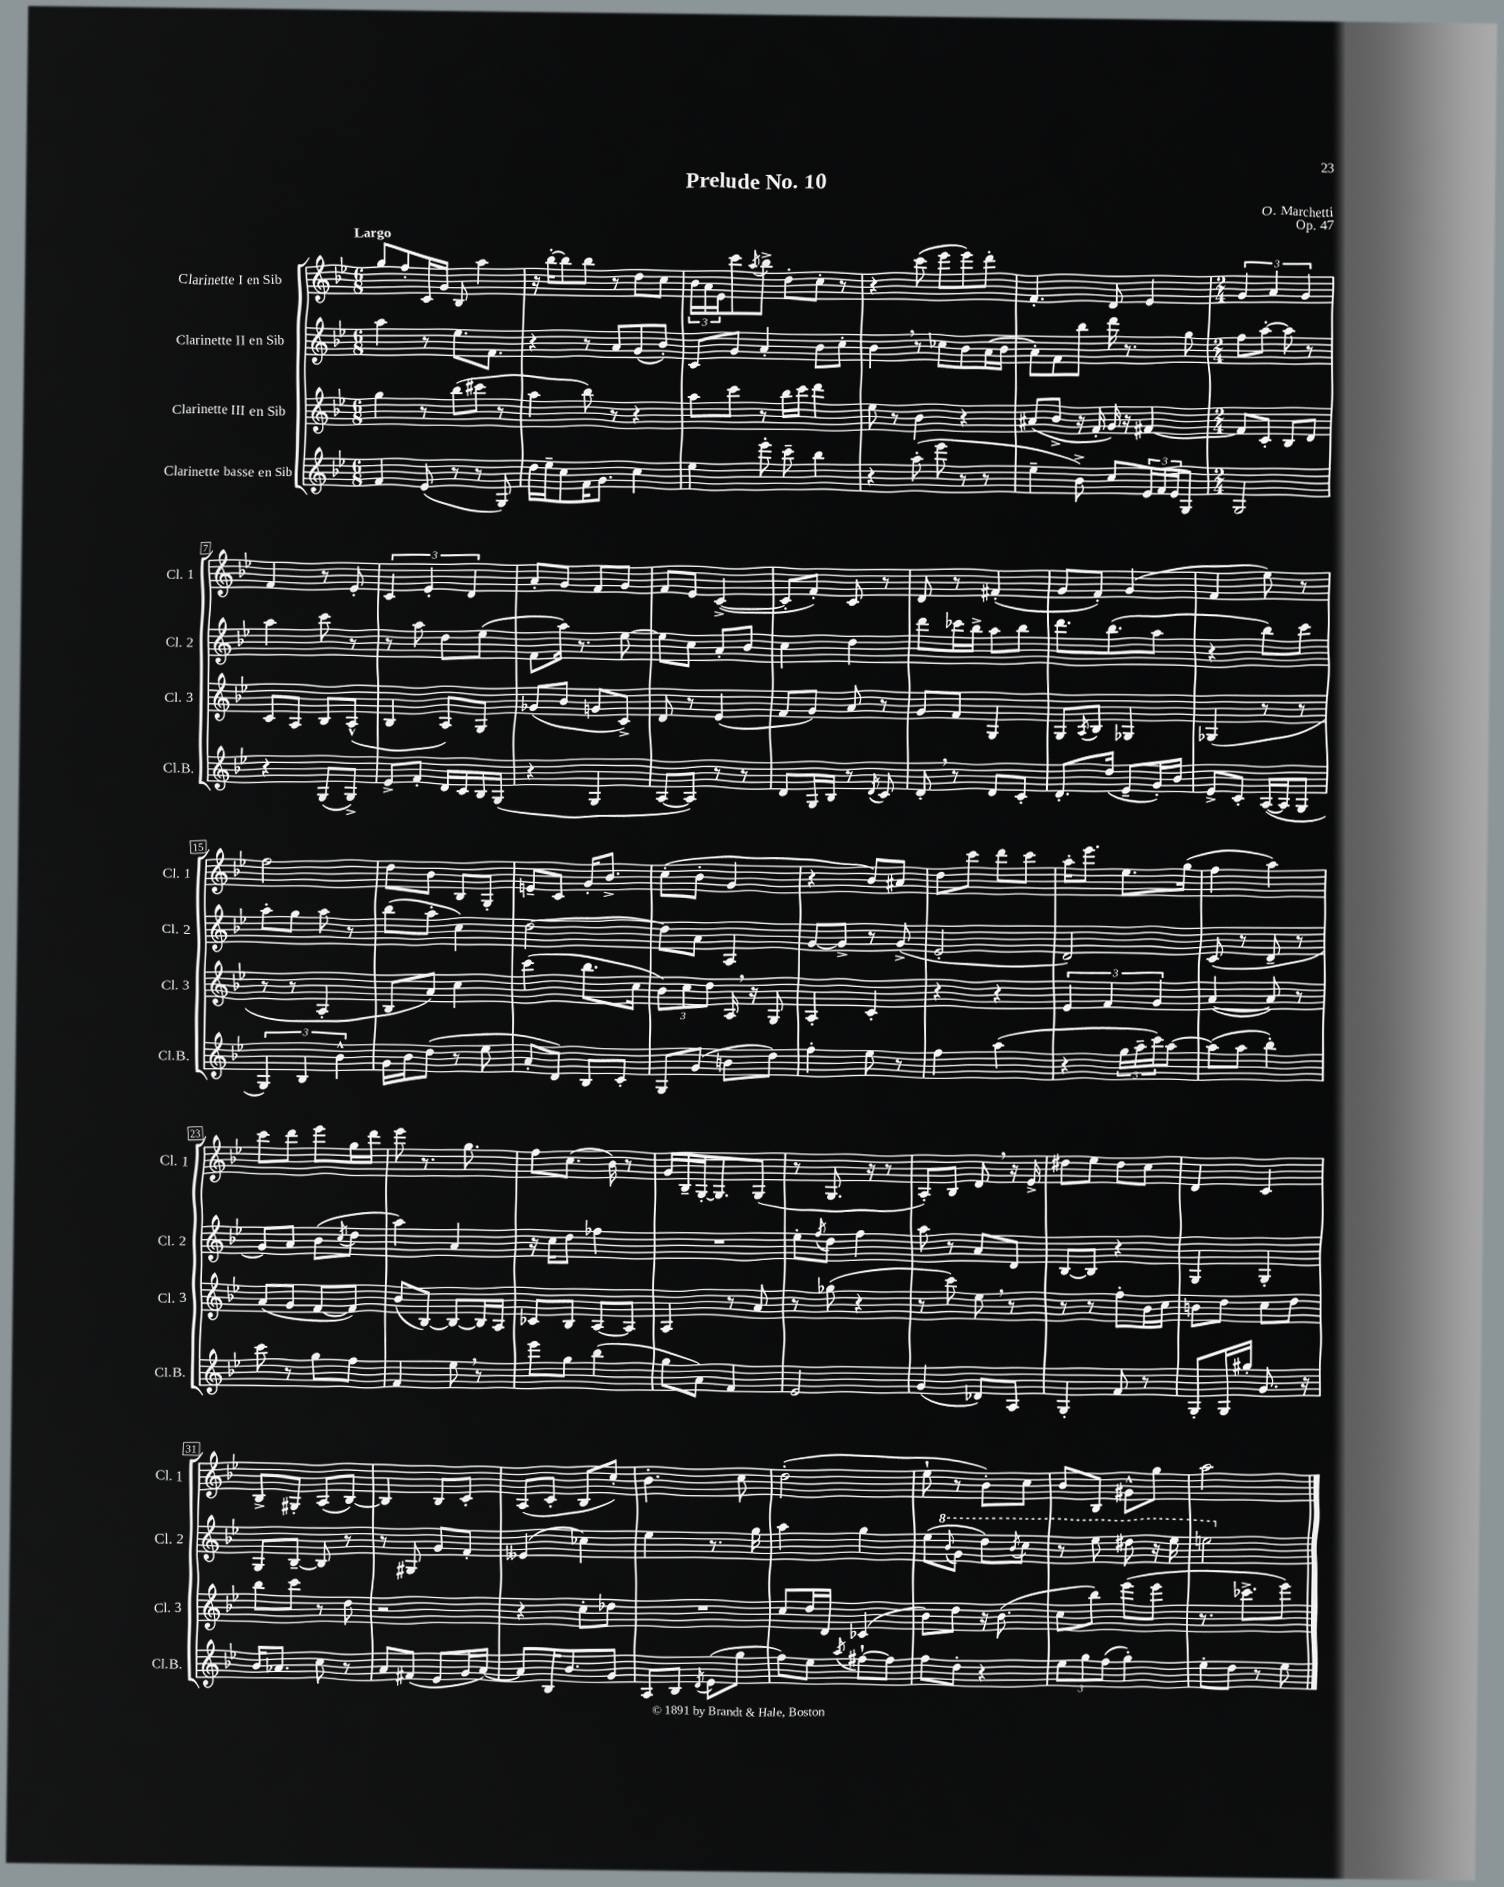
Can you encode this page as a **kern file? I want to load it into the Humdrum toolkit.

**kern	**kern	**kern	**kern
*staff4	*staff3	*staff2	*staff1
*clefG2	*clefG2	*clefG2	*clefG2
*k[b-e-]	*k[b-e-]	*k[b-e-]	*k[b-e-]
*M6/8	*M6/8	*M6/8	*M6/8
4f	4gg	4aa	8gg
.	.	.	8ff'
(8e-	8r	8r	16c
.	.	.	16g
8r	(8bb-	8.ee-	8B-
8r	8ccc#	.	4aa
.	.	8.f	.
8G)	8r	.	.
=	=	=	=
16dd	4aa	4r	16r
16ee-~	.	.	[16bb-'
8cc	.	.	8bb-]
16f	8bb-)	8r	8bb-
8.g	.	.	.
.	8r	8a	8r
4cc	4r	(8g	8dd
.	.	8b-')	8cc
=	=	=	=
4ee-	8aa	8c	24b-
.	.	.	24a
.	.	.	24e-
.	8ccc	8g	8ccc
.	.	.	8qaa
8eee-'	8r	4a'	8bb-^
8ccc~	16bb-	.	8dd'
.	16ccc	.	.
4bb-	4ddd	8b-	8cc'
.	.	8cc'	8r
=	=	=	=
4r	8ee-	4b-	4r
.	8r	.	.
(8aa'	4b-	8r	(8ccc
8eee-	.	8cc-	8eee-
8r	4r	8b-	8eee-)
8r	.	(16a	8ddd'
.	.	16b-	.
=	=	=	=
4ee-~	(8a#	8a')	4.f'
.	8b-^	8f	.
8b-^)	16r	8bb-	.
.	16f'	.	.
8cc	16g)	16ddd	8d
.	16r	8.r	.
24e-	[4f#	.	4e-
24f	.	.	.
24e-	.	.	.
8G	.	8gg	.
=	=	=	=
*M2/4	*M2/4	*M2/4	*M2/4
2G	8f#]	8ff	6g
.	8c'	[8aa'	.
.	.	.	6a
.	8B-	8aa]	.
.	.	.	6g
.	8d	8r	.
=	=	=	=
4r	8c	4aa	4f
.	8A	.	.
(8G	8B-	8ccc	8r
8G^)	(8A^^	8r	8e-'
=	=	=	=
8e-^	4B-	8r	6c
8f'	.	8aa	.
.	.	.	6e-'
16d	8A)	8dd	.
16c	.	.	.
.	.	.	6d
16B-	8G	(8ee-	.
(16G	.	.	.
=	=	=	=
4r	(8g-	8f	8a'
.	8b-	16aa)	8g
.	.	8.r	.
4G	8g	.	8f
.	8c^)	[8ee-	8g
=	=	=	=
[8A	8d	8ee-]	8f
8A])	8r	8cc	8e-
8r	(4e-	8a'	([4c^
8r	.	8b-	.
=	=	=	=
8d	8f	4cc	8c']
16G	8g)	.	8f')
16B-	.	.	.
8r	8a	4dd	8c
8qd	.	.	.
8c	8r	.	8r
=	=	=	=
8d'	8g	8ddd	8d
8r	8f	16ccc-	8r
.	.	16bb-^	.
8d	4G	8aa	(4f#'
8c'	.	8bb-	.
=	=	=	=
8.d'	8G	8.ddd	8g
.	8qA	.	.
.	8B-	.	8f')
(16dd	.	(8.bb-	.
8e-~	4G-	.	(4g
16g')	.	8aa	.
16b-	.	.	.
=	=	=	=
8e-^	(4G-	4r	4f
8c'	.	.	.
([16A	8r	8bb-)	8ee-)
16A]	.	.	.
8G	8r	8ccc	8r
=	=	=	=
6G)	8r	8aa'	2ff
.	8r	8gg	.
6B-	.	.	.
.	4A'	8aa	.
6b-^^	.	.	.
.	.	8r	.
=	=	=	=
16g	8B-	(8bb-	8dd
16b-	.	.	.
(8dd	8a)	8aa'	8b-
8r	4cc	4cc)	8B-
8ee-	.	.	8G'
=	=	=	=
8a'	(4ccc	[2dd	8e~
8d)	.	.	8c
8B-	8.bb-	.	16g'
.	.	.	8.b-^
8c'	.	.	.
.	16cc	.	.
=	=	=	=
8G	12b-)	8dd]	(8cc'
.	12cc	.	.
(8g	.	8a	8b-'
.	12dd	.	.
8b	16A	4A	4g
.	16r	.	.
8dd)	8G	.	.
=	=	=	=
4ff'	4A'	[8g	4r
.	.	8g^]	.
8ee-	4c'	8r	8b-)
8r	.	(8g^	8a#
=	=	=	=
4ff	4r	2e-'	8dd
.	.	.	8ccc
(4aa	4r	.	8ddd
.	.	.	8ccc
=	=	=	=
4r	6e-	2d)	16aa'
.	.	.	8.eee-
.	6f	.	.
24gg	.	.	8.ee-
24aa~	.	.	.
24ccc)	6g	.	.
[8aa	.	.	.
.	.	.	(16gg
=	=	=	=
(8aa]	([4a	(8c	4ff
8aa	.	8r	.
4bb-')	8a])	8d~	4aa)
.	8r	8r	.
=	=	=	=
8ccc	(8a	8g)	8ccc
8r	8g	8a	8ddd
8gg	[8f	(8b-	8eee-
.	.	8qcc	.
8ff	8f])	8dd	16gg
.	.	.	16ddd
=	=	=	=
4f	(8b-	4aa)	8eee-
.	[8B-)	.	8.r
8ee-	8B-_	4a	.
.	.	.	8.gg
8r	16B-]	.	.
.	16A	.	.
=	=	=	=
8eee-	8c-	16r	8ff
.	.	16cc	.
8gg	8B-	8dd	(8.cc
(4bb-	[8A	4ff-	.
.	.	.	16b-)
.	8A]	.	8r
=	=	=	=
8gg	4A	2r	16g
.	.	.	16B-~
8a)	.	.	[16G'
.	.	.	8.G]
4f	8r	.	.
.	8a	.	(8G
=	=	=	=
2e-	8r	8ee-'	8r
.	.	8qff	.
.	(8gg-	8dd	8.G
.	4r	4ff	.
.	.	.	16r
.	.	.	8r
=	=	=	=
(4g	8r	8aa	8A')
.	8ccc)	8r	8B-
8d-)	8ee-	8a	8d
8A	8r	8d	16r
.	.	.	16e-^
=	=	=	=
4G'	8r	[8B-	8dd#
.	8r	8B-]	8ee-
8f	8ff'	4r	8dd#
8r	16b-	.	8cc
.	16cc	.	.
=	=	=	=
8G'	8b	4G	4d
16G	8dd	.	.
16gg#'	.	.	.
8.g	8cc	4G'	4c
.	8dd	.	.
16r	.	.	.
=	=	=	=
16b-	8bb-	8G	8B-^
8.a-	.	.	.
.	8ccc	[8B-~	8G#'
8cc	8r	8B-]	(8A
8r	8dd	8r	[8B-)
=	=	=	=
8a	2r	8r	4B-]
(8f#	.	8G#	.
8e-	.	8g	8B-
16g	.	8f'	8c'
[16a)	.	.	.
=	=	=	=
8a]	4r	(4e--	(8A
16B-	.	.	8c'
8.b-	.	.	.
.	8cc'	4cc-)	8B-
8g	8dd-	.	8cc')
=	=	=	=
8A	2r	4ee-	4.b-'
8B-	.	.	.
8qd	.	.	.
(8e-	.	8.r	.
8gg	.	.	8cc
.	.	16gg	.
=	=	=	=
8ff)	8cc	4aa	(2dd'
8ee-	16dd	.	.
.	16d	.	.
8qaa	.	.	.
[8ff#`	(4c-	4gg	.
8ff#]	.	.	.
=	=	=	=
8ff	8b-)	(8ee-	8ee-`
.	.	8qqbb-	.
8dd'	8dd	8gg	8r
4r	16r	8ddd)	8b-')
.	(8.b-	.	.
.	.	8qbb-	.
.	.	8ccc	8cc
=	=	=	=
12ee-	8cc	8r	8b-
12gg	.	.	.
.	8bb-)	8eee-	8B-
(12ff	.	.	.
4gg')	(8eee-	8ddd#	8g#^^
.	8eee-	16r	8gg
.	.	16eee-	.
=	=	=	=
8ee-'	8.r	2eee	2aa
8dd	.	.	.
.	8.ccc-^	.	.
8r	.	.	.
8ee-	8eee-)	.	.
==	==	==	==
*-	*-	*-	*-
